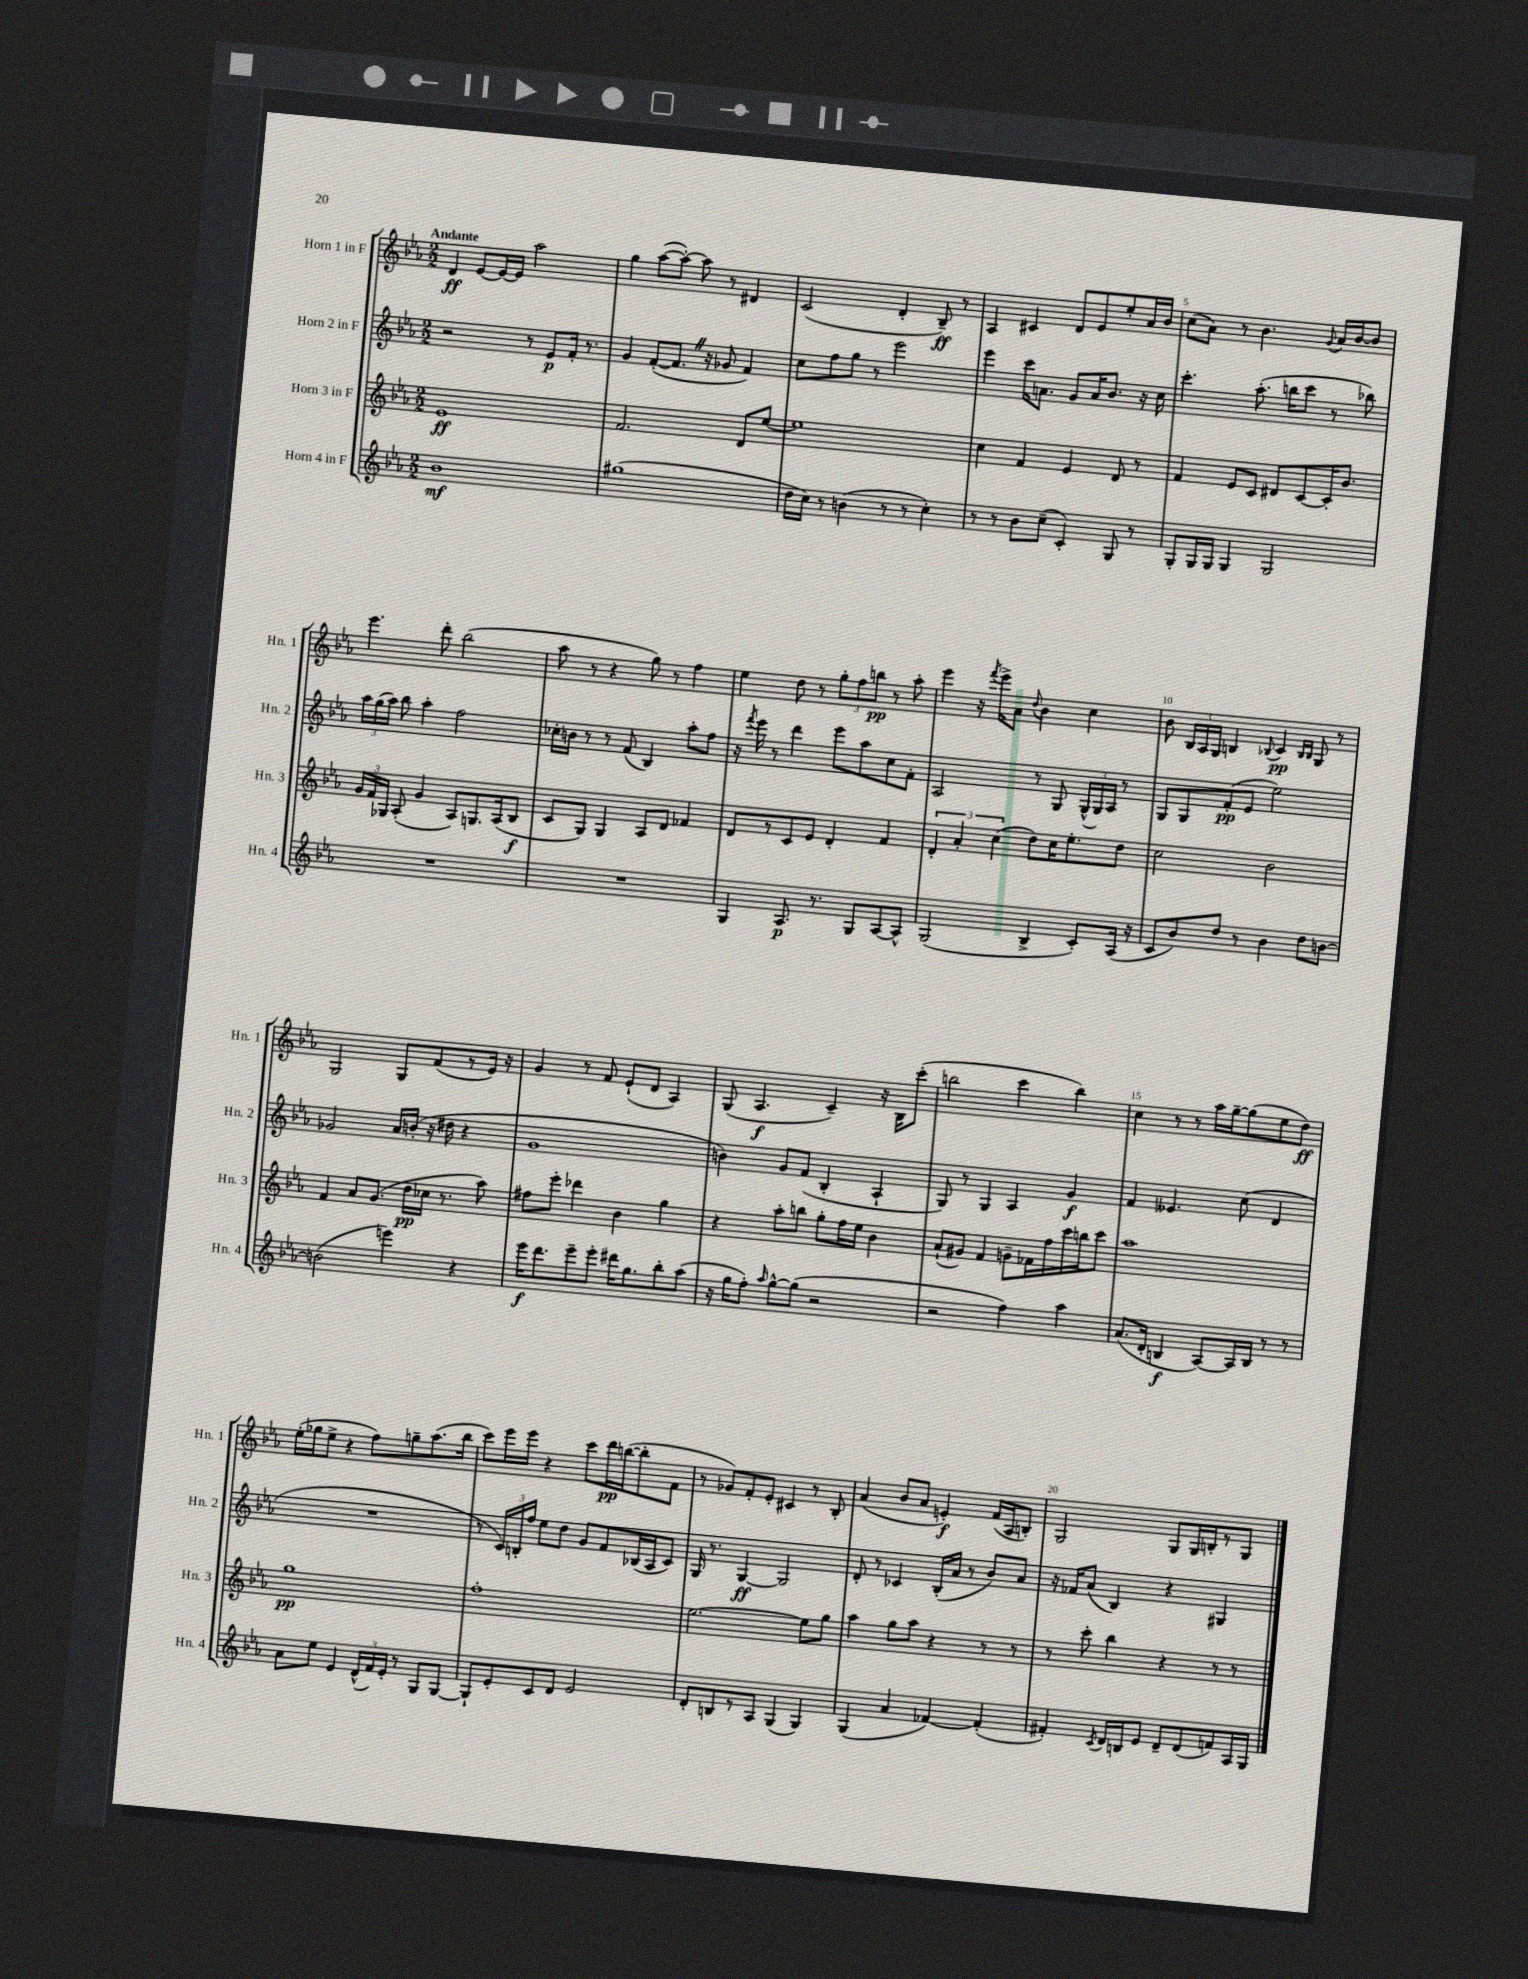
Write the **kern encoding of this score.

**kern	**kern	**kern	**kern
*staff4	*staff3	*staff2	*staff1
*clefG2	*clefG2	*clefG2	*clefG2
*k[b-e-a-]	*k[b-e-a-]	*k[b-e-a-]	*k[b-e-a-]
*M2/2	*M2/2	*M2/2	*M2/2
1b-	1e-	2r	4d/
.	.	.	[8e-/L
.	.	.	16e-/_L
.	.	.	16e-/]JJ
.	.	8r	2aa-\
.	.	8e-/L	.
.	.	16f'/Jk	.
.	.	8.r	.
=	=	=	=
(1gg#	2.f/	4g/	4gg\
.	.	([8f'/L	([8aa-\L
.	.	8.f/]J	8aa-'\_J)
.	.	.	8aa-\]
.	.	16r	.
.	.	8g-/	8r
.	8d/L	4f/)	4d#/
.	[8ee-/J	.	.
=	=	=	=
16dd\LL	1ee-]	8cc\L	(2c/
16cc\JJ)	.	.	.
8r	.	8ff\	.
(4b\	.	8gg\J	.
.	.	8r	.
8r	.	2eee-\	4d'/
8r	.	.	.
4cc'\)	.	.	8B-~/)
.	.	.	8r
=	=	=	=
8r	4cc\	4eee-\	4A-/
8r	.	.	.
8b-\L	4f/	16ccc\LK	4c#/
.	.	8.a\J	.
(8cc~\J	.	.	.
4c'/)	4e-/	8g/L	8d/L
.	.	16a/K	8e-/
.	.	8.b-/J	.
8G/	8d/	.	8ee-'/
8r	8r	16r	16a-/L
.	.	16cc\	16b-/JJ
=	=	=	=
8G'/L	4f/	4.ccc'\	(8cc\L
16G/L	.	.	8a-\J)
16G/JJ	.	.	.
4G/	8e-/L	.	8r
.	8c/J	(8.aa-'\	4.b-\
2G/	8d#/L	.	.
.	.	16bb\LK	.
.	[8c/	8ccc\J	.
.	.	.	8qqg/
.	16c'/]K	8r	16a-/LL
.	8.b-/J	.	[16b-/J
.	.	8bb-\)	8b-/]J
=	=	=	=
1r	24g/LL	24aa-\LL	4.eee-\
.	24f/	(24gg\	.
.	24G-/JJ	24aa-\JJ)	.
.	(8A-'/	8bb-\	.
.	4g/	4aa-'\	.
.	.	.	8ddd'\
.	8A-/L)	2ff\	(2bb-\
.	8.G/	.	.
.	(16A-/k	.	.
.	8B-/J	.	.
=	=	=	=
1r	8c/L	16cc-'\LL	8aa-\
.	.	16b\JJ	.
.	8G/J)	8r	8r
.	4G/	8r	4r
.	.	(8f/	.
.	8A-/L	4B-/)	8gg\)
.	8d/J	.	8r
.	4f-/	8aa-'\L	4ff\
.	.	8ff\J	.
=	=	=	=
4G/	8d/L	16r	4ee-\
.	.	8qfff/	.
.	.	16eee-\	.
.	8r	8r	.
8.A-/	8c/	4ddd\	8dd\
.	8e-/J	.	8r
8.r	.	.	.
.	4d'/	8eee-\L	12gg'\L
.	.	.	12ff\
8G/L	.	8aa-\	.
.	.	.	12bb\J
[8A-/	4f/	8cc\	8r
8A-^^/]J	.	8f'\J	8aa-'\
=	=	=	=
(2G/	6d'/	2A-/	4eee-\
.	6a-'/	.	.
.	.	.	16r
.	.	.	8qfff/
.	.	.	16eee-^\LK
.	(6cc\	.	.
.	.	.	8a-\J
.	.	.	8qqdd/
4B-^/	8dd\L)	8r	4b-\
.	16cc\K	8G/	.
.	8.ee-'\	.	.
8c'/L)	.	(24G^^/LL	4cc\
.	.	24G/)	.
.	.	24A-/JJ	.
(16A-/Jk	8dd\J	8r	.
16r	.	.	.
=	=	=	=
8c/L	2cc\	8G/L	8b-\
8b-/)	.	8G/	24B-/LL
.	.	.	24A-/
.	.	.	24G/JJ
8dd/J	.	(8f'/	4B/
8r	.	8e-/J	.
.	.	.	8qqB-/
4b-\	2b-\	2ee-\)	4c/
.	.	.	16qqB-/LL
.	.	.	16qqB-/JJ
8dd\L	.	.	8G/
[8b\J	.	.	8r
=	=	=	=
(2b\]	4f/	2g-/	2G/
.	8a-/L	.	.
.	(8.g/J	.	.
4eee\)	.	16a-/LL	8G/L
.	16dd\LL	(16b'/JJ	.
.	16cc-\JJ	16r	(8f/
.	8.r	16dd#\	.
4r	.	4r	8r
.	8aa-\)	.	16e-/Jk)
.	.	.	16r
=	=	=	=
16eee-\LK	8ff#\L	1g	4g/
8.ddd\	.	.	.
.	8eee-'\J	.	.
8eee-~\	4ddd-\	.	8r
8eee-'\J	.	.	8f/
16ddd#\LK	4b-\	.	(8e-`/L
8.gg\	.	.	.
.	.	.	8d/J
8bb-'\	4gg\	.	4A-/)
(8aa-\J	.	.	.
=	=	=	=
16r	4r	4b\)	(8G/
16gg\LK	.	.	.
8ff'\J)	.	.	4.A-/
16qqaa-/	.	.	.
[8gg^^\L	8aa-'\L	8g/L	.
(8gg\]J	8bb\J	(8f/J	.
2r	8gg'\L	4B-'/	4c~/)
.	16ff\L	.	.
.	16ee-\JJ	.	.
.	4b-\	4A-`/	16r
.	.	.	16B-\LK
.	.	.	(8ccc'\J
=	=	=	=
2r	(8a-`/L	8G/)	2bb\
.	8g#/J)	8r	.
.	4f/	4G/	.
4ff\)	8g~\L	4A-/	4ccc\
.	16f-\L	.	.
.	16ff\	.	.
4aa-\	16ccc\	4g/	4bb\)
.	16bb\J	.	.
.	8ccc\J	.	.
=	=	=	=
(8.a-/L	1aa-	4f/	4cc\
16d'/Jk	.	.	.
4B/	.	4.e--/	8r
.	.	.	8r
[8A-/L)	.	.	16aa-\LL
.	.	.	[16gg~\J
16A-/]L	.	(8cc\	(8gg\]
16B/JJ	.	.	.
8r	.	4d/	8ee-\
8r	.	.	8dd\J)
=	=	=	=
8a-\L	1gg	1r	(16ee-'\LL
.	.	.	16gg-\J
8ee-\J	.	.	8ee-^\J
4e-/	.	.	4r
(24d^^/LL	.	.	8ff\L)
24f/)	.	.	.
24e-'/JJ	.	.	.
8r	.	.	8gg~\
8G/L	.	.	(8.aa-\
[8G/J	.	.	.
.	.	.	16bb-\Jk
=	=	=	=
8G`/]L	1ff'	8r	8ccc\L)
8e-'/	.	24c/LL)	16eee-\L
.	.	24B'/	.
.	.	.	16eee-\JJ
.	.	24ff/JJ	.
8c/	.	8ee-\L	4r
8d/J	.	8dd\J	.
2e-/	.	8g/L	8ccc\L
.	.	8f/	16ddd\L
.	.	.	([16bb\J
.	.	(16B-/L	8bb'\]
.	.	16A-/J	.
.	.	8c/J)	8f\J
=	=	=	=
8d'/L	[2.ee-\	16G/	8r
.	.	8.r	.
8B/	.	.	8g-/L)
8r	.	[4G/	8f'/
8A-/J	.	.	8e-'/J
(4G/	.	2G/]	4c#/
4G/)	8ee-\]L	.	8r
.	8gg\J	.	8B-'/
=	=	=	=
(4G/	4aa-\	8d'/	(4a-/
.	.	8r	.
4a-/	8gg\L	4c-/	8b-/L
.	8aa-\J	.	8a-/J
[4f-/)	4r	(16B-'/LL	4e'/)
.	.	16a-/JJ	.
.	.	8r	.
(4f-'/]	8r	8b-/L)	(16f/LL
.	.	.	16A-/J
.	8r	8a-/J	8B'/J)
=	=	=	=
4f#'/)	8r	16r	2G/
.	.	16f-/LK	.
.	8ccc'\	(8a-/J	.
8qc/	.	.	.
16d/LL	4bb-\	4B-/)	.
16B/J	.	.	.
8e-/J	.	.	.
8d~/L	4r	4r	8G/L
(8d/	.	.	16G/L
.	.	.	16B'/J
8f/)	8r	4G#/	8r
16A-/L	8r	.	8G/J
16G/JJ	.	.	.
==	==	==	==
*-	*-	*-	*-
